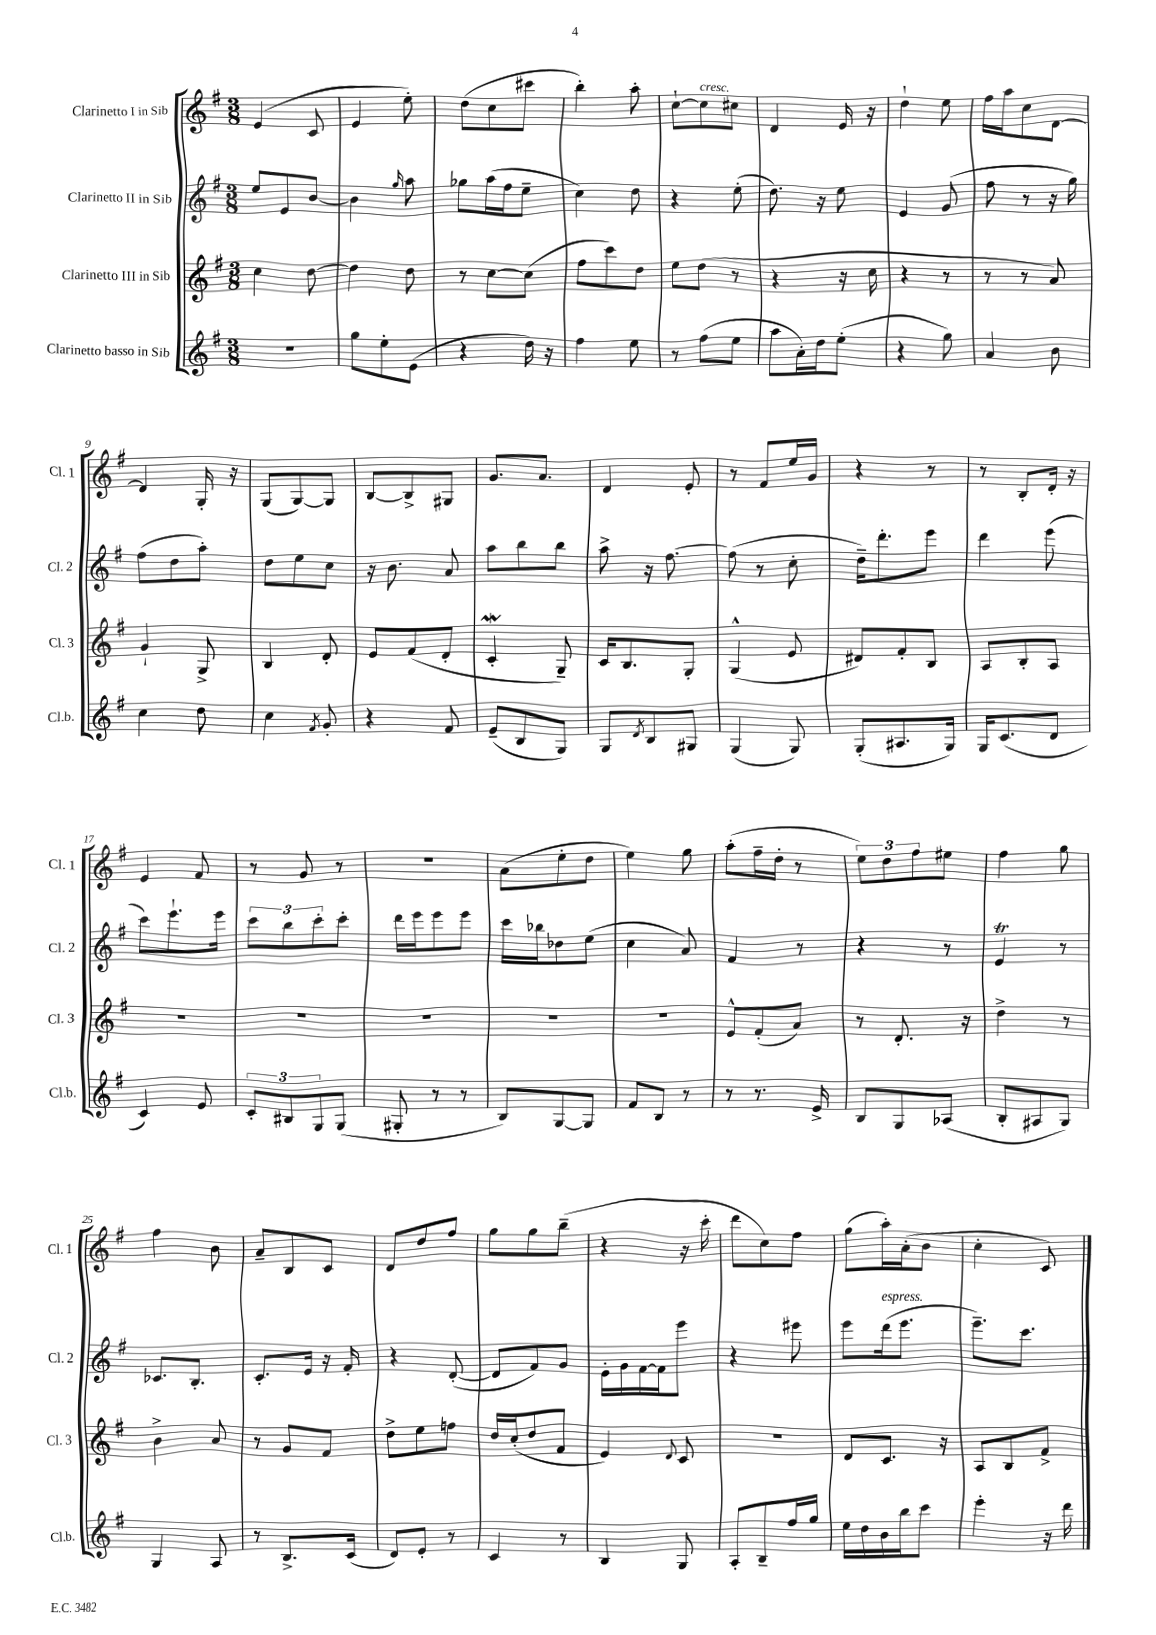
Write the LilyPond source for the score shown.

<<
\new StaffGroup <<
\new Staff = "s0" \with { instrumentName = "Clarinetto I in Sib" shortInstrumentName = "Cl. 1" } {
    \clef treble \key g \major \numericTimeSignature \time 3/8
    e'4( c'8 |
    e'4 e''8-.) |
    d''8( c''8 cis'''8 |
    b''4-.) a''8-. |
    c''8~-! c''8^\markup { \italic "cresc." } cis''8 |
    d'4 e'16 r16 |
    d''4-! e''8 |
    fis''16 a''16 c''8 d'8~ |
    d'4 g16-. r16 |
    g8( g8~) g8 |
    b8~ b8-> gis8 |
    g'8. a'8. |
    d'4 e'8-. |
    r8 fis'8 e''16 g'16 |
    r4 r8 |
    r8 b8-. d'16-. r16 |
    e'4 fis'8 |
    r8 g'8 r8 |
    R4. |
    a'8( e''8-. d''8 |
    e''4) g''8 |
    a''8-.( fis''16-- d''16-. r8 |
    \tuplet 3/2 { e''8) d''8 fis''8 } eis''8 |
    fis''4 g''8 |
    fis''4 b'8 |
    a'8-- b8 c'8 |
    d'8 d''8 fis''8 |
    g''8 g''8 b''8--( |
    r4 r16 c'''16-. |
    d'''8 c''8) fis''8 |
    g''8( a''16-.) a'16-.( b'8 |
    c''4-. c'8) \bar "|." |
}
\new Staff = "s1" \with { instrumentName = "Clarinetto II in Sib" shortInstrumentName = "Cl. 2" } {
    \clef treble \key g \major \numericTimeSignature \time 3/8
    e''8 e'8 b'8~ |
    b'4 \grace { g''16 } a''8 |
    ges''8 a''16( fis''16 e''8-- |
    c''4) d''8 |
    r4 e''8-.( |
    d''8.) r16 e''8 |
    e'4 g'8( |
    fis''8 r8 r16 g''16) |
    fis''8( d''8 a''8-.) |
    d''8 e''8 c''8 |
    r16 b'8. a'8 |
    a''8 b''8 b''8 |
    a''8-> r16 fis''8.~ |
    fis''8( r8 c''8-. |
    d''16--) d'''8.-. e'''8 |
    d'''4 e'''8( |
    c'''8) e'''8.-! e'''16 |
    \tuplet 3/2 { c'''8 b''8 c'''8-. } c'''8-. |
    d'''16 e'''16 e'''8 e'''8 |
    c'''16 bes''16 des''8 e''8( |
    c''4 a'8) |
    fis'4 r8 |
    r4 r8 |
    e'4\trill r8 |
    ces'8. b8.-. |
    c'8.-. e'16 r16 fis'16-. |
    r4 d'8~-.( |
    d'8 fis'8) g'8 |
    e'16-. g'16 fis'16~ fis'16 e'''8 |
    r4 eis'''8 |
    e'''8 d'''16^\markup { \italic "espress." }( e'''8. |
    e'''8.--) c'''8. \bar "|." |
}
\new Staff = "s2" \with { instrumentName = "Clarinetto III in Sib" shortInstrumentName = "Cl. 3" } {
    \clef treble \key g \major \numericTimeSignature \time 3/8
    c''4 d''8~ |
    d''4 d''8 |
    r8 c''8~ c''8( |
    fis''8 c'''8) d''8 |
    e''8 d''8( r8 |
    r4 r16 c''16 |
    r4 r8 |
    r8 r8 a'8) |
    g'4-! g8-> |
    b4 d'8-. |
    e'8 fis'8( d'8-. |
    c'4-.\mordent g8--) |
    c'16 b8. g8-. |
    g4-^( e'8 |
    dis'8) fis'8-. b8 |
    a8 b8-. a8 |
    R4. |
    R4. |
    R4. |
    R4. |
    R4. |
    e'8-^ fis'8-.( a'8) |
    r8 d'8.-. r16 |
    d''4-> r8 |
    b'4-> a'8 |
    r8 g'8 fis'8 |
    d''8-> e''8 f''8 |
    d''16 c''16-.( d''8 fis'8 |
    e'4) \appoggiatura { d'8 } c'8 |
    R4. |
    d'8 c'8. r16 |
    a8 b8 fis'8-> \bar "|." |
}
\new Staff = "s3" \with { instrumentName = "Clarinetto basso in Sib" shortInstrumentName = "Cl.b." } {
    \clef treble \key g \major \numericTimeSignature \time 3/8
    r4. |
    g''8 e''8-. e'8( |
    r4 d''16) r16 |
    fis''4 e''8 |
    r8 fis''8( e''8 |
    a''8 a'16-.) d''16 e''8-.( |
    r4 g''8) |
    a'4 b'8 |
    c''4 d''8 |
    c''4 \acciaccatura { fis'8 } g'8-. |
    r4 fis'8 |
    e'8--( b8 g8) |
    g8 \acciaccatura { d'8 } b8 gis8 |
    g4( g8) |
    g8-.( ais8. g16) |
    g16 c'8.( d'8 |
    c'4) e'8 |
    \tuplet 3/2 { c'8-. bis8 g8 } g8( |
    gis8-. r8 r8 |
    b8) g8~ g8 |
    fis'8 b8 r8 |
    r8 r8. e'16-> |
    b8 g8 aes8( |
    b8-. ais8 g8) |
    g4 a8 |
    r8 b8.-> c'16( |
    d'8) e'8-. r8 |
    c'4 r8 |
    b4 g8 |
    a8-. b8-- fis''16 g''16 |
    e''16 d''16 b'16 b''16 c'''8 |
    e'''4-. r16 d'''16 \bar "|." |
}
>>
>>
